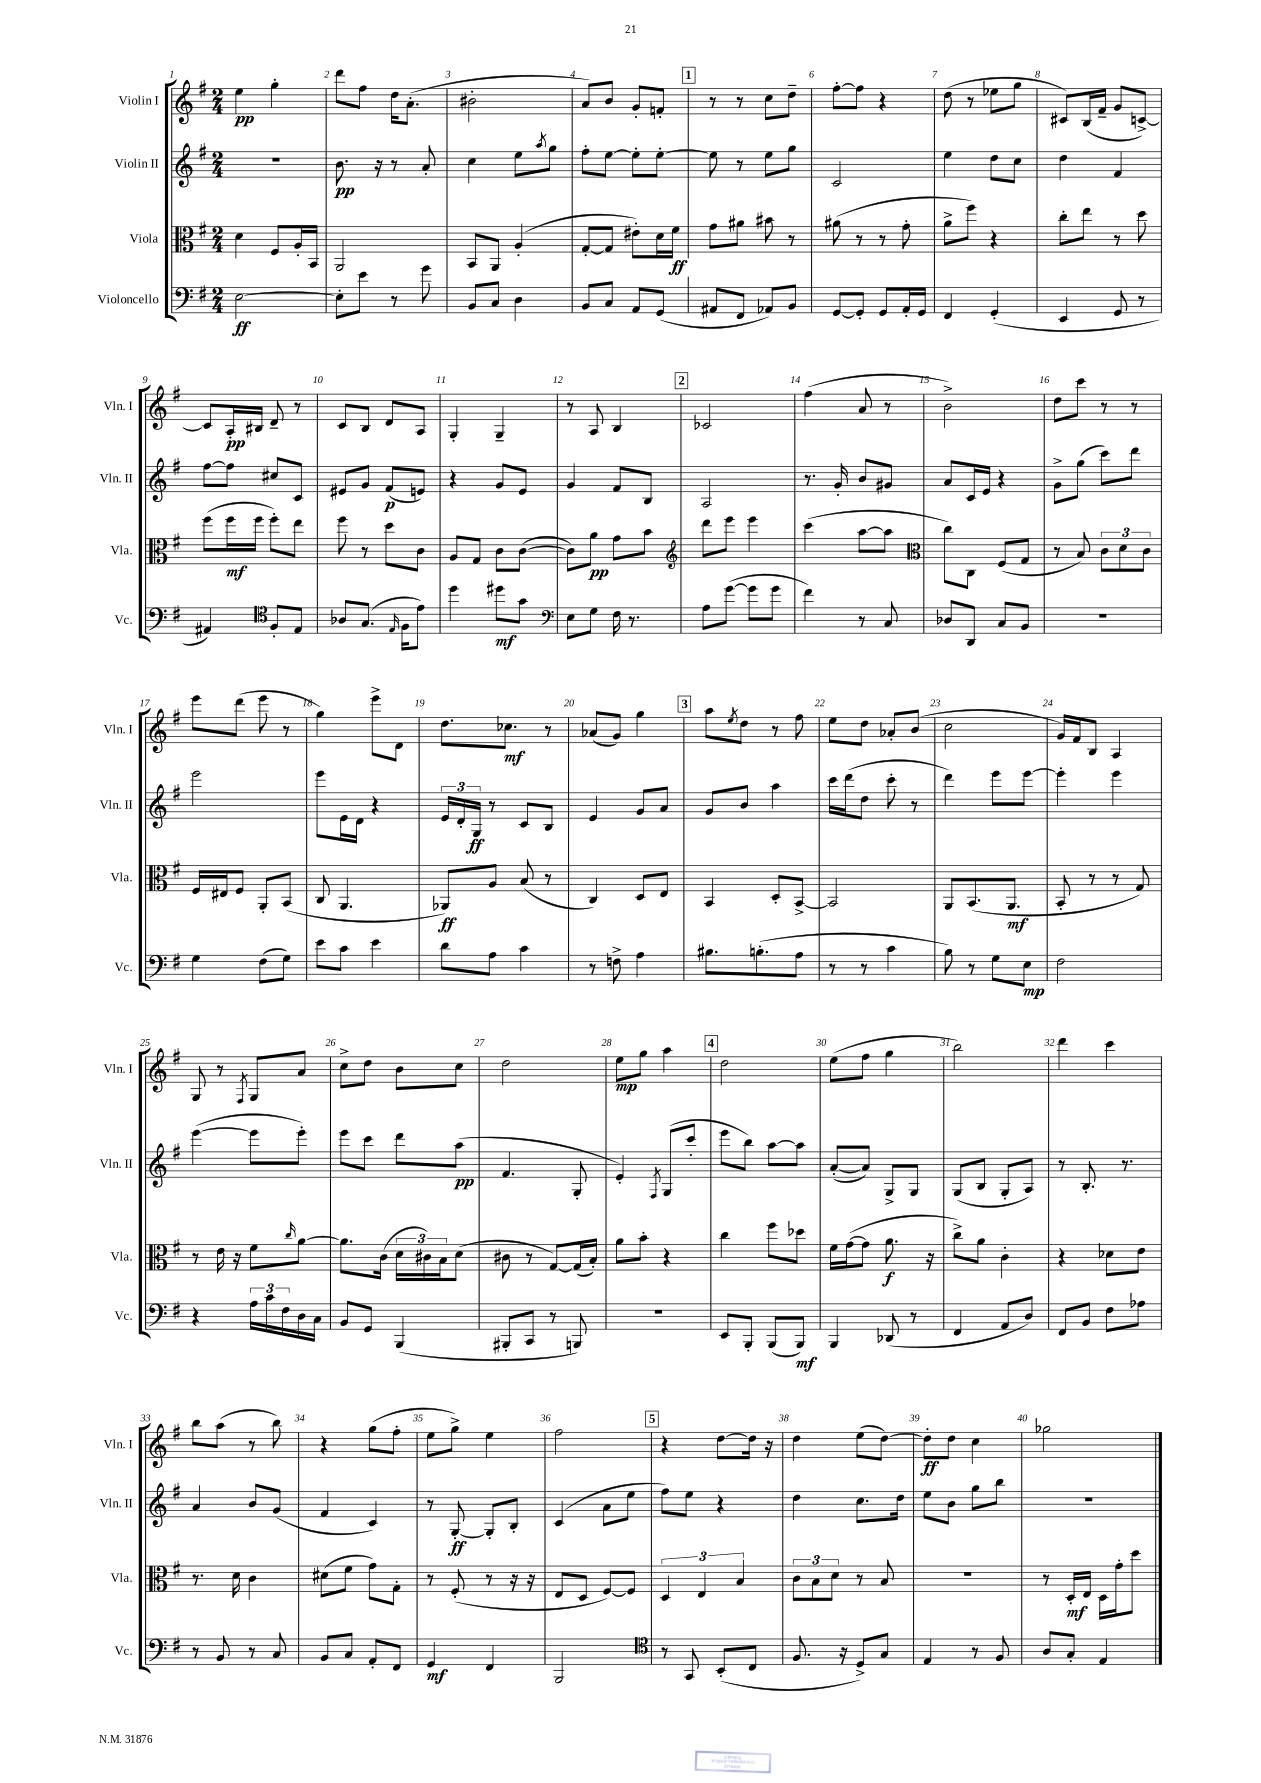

**kern	**kern	**kern	**kern
*staff4	*staff3	*staff2	*staff1
*clefF4	*clefC3	*clefG2	*clefG2
*k[f#]	*k[f#]	*k[f#]	*k[f#]
*M2/4	*M2/4	*M2/4	*M2/4
[2E	4d	2r	4ee
.	8F#	.	4gg'
.	16A'	.	.
.	16BB	.	.
=	=	=	=
8E']	2AA	8.b	8ddd
8e	.	.	8ff#
.	.	16r	.
8r	.	8r	16dd
.	.	.	(8.a'
8g	.	8a'	.
=	=	=	=
8BB	8BB	4cc	2b#'
8C	8AA	.	.
4D	(4A'	8ee	.
.	.	8qaa	.
.	.	8gg	.
=	=	=	=
8BB	[8G'	8ff#'	8a)
8C	8G]	[8ee	8b
8AA	8e#')	8ee']	8g'
(8GG	16d	[8ee'	8f'
.	16f#	.	.
=	=	=	=
8AA#	8g	8ee]	8r
8FF#	8a#	8r	8r
8AA-)	8b#	8ee	8cc
8BB	8r	8gg	8dd~
=	=	=	=
[8GG	(8a#	2c	[8ff#'
8GG']	8r	.	8ff#]
8GG	8r	.	4r
16AA'	8g'	.	.
16GG	.	.	.
=	=	=	=
4FF#	8a^	4ee	(8dd
.	8ff#)	.	8r
(4GG'	4r	8dd	8ee-
.	.	8cc	8gg
=	=	=	=
4EE	8cc'	4dd	8c#)
.	8ee	.	(16B
.	.	.	16f#~
8GG	8r	4f#	8g
8r	8dd	.	[8c^)
=	=	=	=
4AA#)	(8ff#	[8ff#	8c]
.	16ff#	8ff#]	16A'
.	16ff#	.	16B#
*clefC4	*	*	*
8F#'	8ff#')	8cc#	8d~
8E	8ee	8c	8r
=	=	=	=
8A-	8ff#	8e#	8c
(8.G	8r	8g	8B
.	8dd	(8f#	8d
16qqE	.	.	.
16F#	.	.	.
8e)	8c	8e)	8A
=	=	=	=
4dd	8A	4r	4G'
.	8G	.	.
8dd#	8c	8g	4G~
8g	([8c	8e	.
=	=	=	=
*clefF4	*	*	*
8E	8c])	4g	8r
8G	8a	.	8A
16F#	8g	8f#	4B
8.r	.	.	.
.	8b	8B	.
=	=	=	=
*	*clefG2	*	*
8A	8ddd	2A	2c-
([8g	8eee	.	.
8g]	4eee	.	.
8g	.	.	.
=	=	=	=
4f#)	(4ccc	8.r	(4ff#
.	.	16g'	.
8r	[8aa	8b	8a
8C	8aa]	8g#	8r
=	=	=	=
*	*clefC3	*	*
8D-	8cc)	8a	2b^)
8DD	8C	16c	.
.	.	16e	.
8C	(8F#	4r	.
8BB	8G	.	.
=	=	=	=
2r	8r	8g^	8dd
.	8B)	(8gg	8ccc
.	12c	8ccc)	8r
.	12d	.	.
.	.	8ddd	8r
.	12c	.	.
=	=	=	=
4G	16F#	2eee	8eee
.	16E#	.	.
.	8F#	.	(8ddd
(8F#	8AA'	.	8eee
8G)	(8BB	.	8r
=	=	=	=
8e	8C	8eee	4gg)
8c	4.AA	16e	.
.	.	16d	.
4e	.	4r	8eee^
.	.	.	8d
=	=	=	=
8d	8AA-)	24e	8.dd
.	.	24d'	.
.	.	24G	.
8A	8A	8r	.
.	.	.	8.cc-
4c	(8B	8c	.
.	8r	8B	8r
=	=	=	=
8r	4C)	4e	(8a-
8F^	.	.	8g)
4A	8D	8g	4gg
.	8E	8a	.
=	=	=	=
8.B#	4BB	8g	8aa
.	.	.	8qee
.	.	8b	8dd
(8.B'	.	.	.
.	8D'	4aa	8r
8A	[8BB^	.	8ff#
=	=	=	=
8r	2BB]	16ccc	8ee
.	.	(16ddd	.
8r	.	8dd	8dd
4c	.	8ccc'	8a-'
.	.	8r	(8b
=	=	=	=
8B)	8AA	4ddd)	2cc
8r	(8.BB	.	.
8G	.	8eee	.
.	8.AA	.	.
8E	.	[8eee	.
=	=	=	=
2F#	8BB'	4eee']	16g)
.	.	.	16f#
.	8r	.	8B
.	8r	4eee	4A
.	8G)	.	.
=	=	=	=
4r	8r	([4eee	8G
.	16e	.	8r
.	16r	.	.
.	.	.	8qF#
24A	8f#	8eee]	8G
24c	.	.	.
24F#	.	.	.
.	16qqcc	.	.
16D	[8a	8eee')	8a
16C	.	.	.
=	=	=	=
8BB	8.a]	8eee	8cc^
8GG	.	8ccc	8dd
.	(16c	.	.
(4BBB	24d	8ddd	8b
.	24c#)	.	.
.	24B	.	.
.	(8d	(8aa	8cc
=	=	=	=
8BBB#'	8c#	4.f#	2dd
8CC	8r	.	.
8r	[8G)	.	.
8BBB)	(16G]	8G'	.
.	16B')	.	.
=	=	=	=
2r	8a	4e')	8ee
.	8b'	.	8gg
.	.	8qF#	.
.	4r	(8G	4aa
.	.	8ccc'	.
=	=	=	=
8EE	4cc	8eee	2dd
8BBB'	.	8bb)	.
(8BBB	8ff#	[8aa	.
8BBB)	8dd-	8aa]	.
=	=	=	=
4BBB	16f#	([8a'	(8ee
.	([16g	.	.
.	8g]	8a])	8ff#
(8DD-	8.a	8G^	4gg
8r	.	8G	.
.	16r	.	.
=	=	=	=
4FF#	8cc^)	(8G	2bb)
.	8a	8B	.
8AA	4c'	8G'	.
8D)	.	8A)	.
=	=	=	=
8FF#	4r	8r	4ddd
8BB	.	8.B'	.
8F#	8d-	.	4ccc
.	.	8.r	.
8A-	8e	.	.
=	=	=	=
8r	8.r	4a	8bb
8BB	.	.	(8aa
.	16d	.	.
8r	4c	8b	8r
8C	.	(8g	8bb)
=	=	=	=
8BB	(8d#	4f#	4r
8C	8f#	.	.
8AA'	8g)	4c)	(8gg
8FF#	8G'	.	8ff#'
=	=	=	=
4GG	8r	8r	8ee
.	(8F#'	[8G'	8gg^)
4FF#	8r	8G']	4ee
.	16r	8B'	.
.	16r	.	.
=	=	=	=
2BBB	8E	(4c	2ff#
.	8D	.	.
.	[8F#)	8a	.
.	8F#]	8ee	.
=	=	=	=
*clefC4	*	*	*
8r	6D	8ff#)	4r
8GG	.	8ee	.
.	6E	.	.
(8BB'	.	4r	[8dd
.	6B	.	.
8C	.	.	16dd]
.	.	.	16r
=	=	=	=
8.F#	12c	4dd	4dd
.	12B	.	.
.	12d	.	.
16r	.	.	.
8D^)	8r	8.cc	(8ee
8G	8B	.	[8dd)
.	.	16dd	.
=	=	=	=
4E	2r	8ee	8dd']
.	.	8b	8dd
8r	.	8gg	4cc
8F#	.	8bb	.
=	=	=	=
8A	8r	2r	2gg-
8G'	16D'	.	.
.	16E	.	.
4E	16D	.	.
.	16g'	.	.
.	8dd	.	.
==	==	==	==
*-	*-	*-	*-
